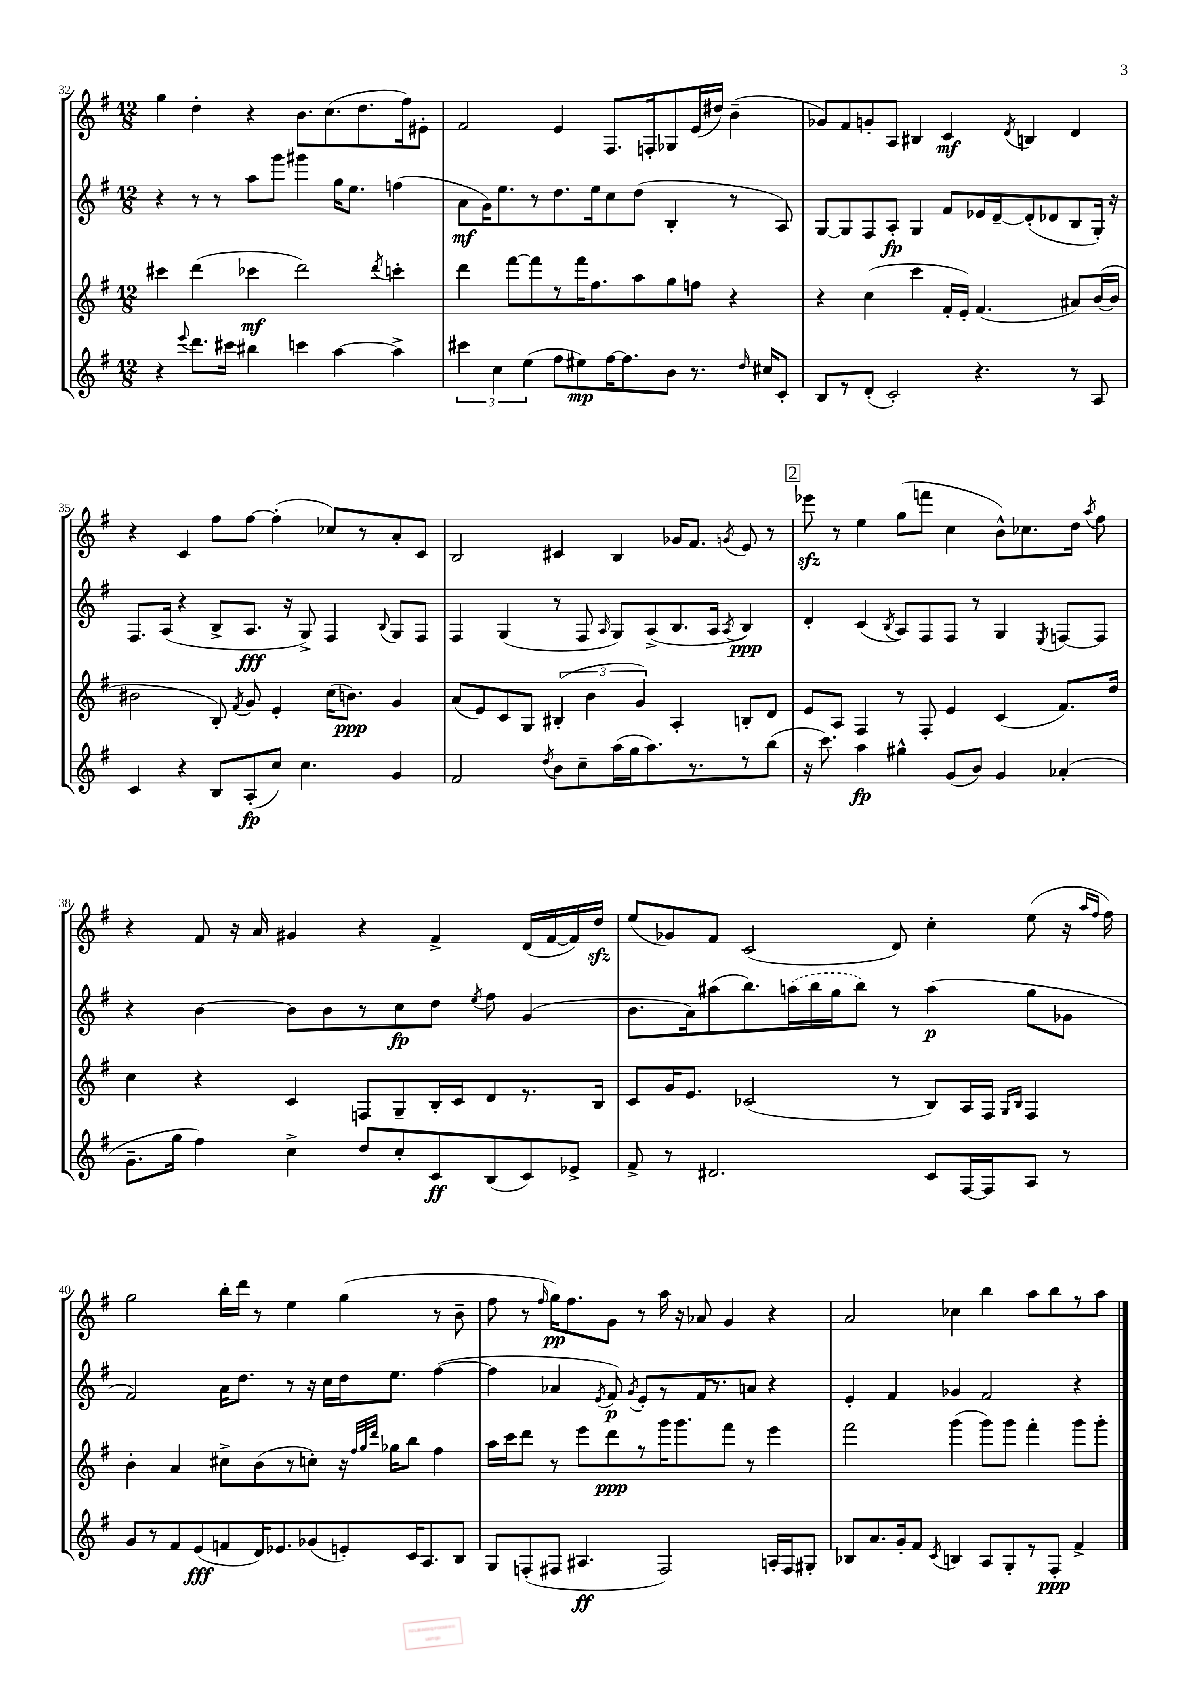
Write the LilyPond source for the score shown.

<<
\new StaffGroup <<
\new Staff = "s0" {
    \clef treble \key g \major \numericTimeSignature \time 12/8
    \autoBeamOff g''4 d''4-. r4 b'8.[ c''8.( d''8. fis''16) eis'8]-. |
    fis'2 e'4 fis8.[ f16-. ges8 e'16( dis''16]) b'4--( |
    ges'8[) fis'8 g'8-. a8] bis4 c'4\mf \acciaccatura { d'8 } b4 d'4 |
    r4 c'4 fis''8[ fis''8]~ fis''4-.( ces''8[) r8 a'8-. c'8] |
    b2 cis'4 b4 ges'16[ fis'8.] \acciaccatura { g'8 } e'8 r8 |
    \mark \markup { \box "2" } ees'''8\sfz r8 e''4 g''8[( f'''8] c''4 b'8[-^) ces''8. d''16] \acciaccatura { a''8 } fis''8 |
    r4 fis'8 r16 a'16 gis'4 r4 fis'4-> d'16[( fis'16~ fis'16) d''16]\sfz |
    e''8[( ges'8) fis'8] c'2( d'8) c''4-. e''8( r16 \grace { a''16[ fis''16] } fis''16) |
    g''2 b''16[-. d'''16] r8 e''4 g''4( r8 b'8-- |
    fis''8 r8 \grace { fis''16 } g''16[\pp) fis''8. g'8] r8 a''16 r16 aes'8 g'4 r4 |
    a'2 ces''4 b''4 a''8[ b''8 r8 a''8] \bar "|." |
}
\new Staff = "s1" {
    \clef treble \key g \major \numericTimeSignature \time 12/8
    \autoBeamOff r4 r8 r8 a''8[ g'''8] gis'''4 g''16[ e''8.] f''4( |
    a'8[\mf g'16) e''8. r8 d''8. e''16 c''8 d''8]( b4-. r8 a8) |
    g8[~ g8 fis8 a8]-.\fp g4 fis'8[ ees'16 d'16~-- d'8-.( des'8 b8 g16]-.) r16 |
    fis8.[ a16]( r4 b8[-> a8.]\fff r16 g8->) fis4 \appoggiatura { b8 } g8[ fis8] |
    fis4 g4( r8 fis8 \grace { a16 } g8[) a8->( b8. a16] \acciaccatura { a8 } b4\ppp) |
    \mark \markup { \box "2" } d'4-. c'4( \acciaccatura { b8 } a8[) fis8 fis8] r8 g4 \acciaccatura { e8 } f8[~ f8] |
    r4 b'4~ b'8[ b'8 r8 c''8\fp d''8] \acciaccatura { e''8 } fis''8 g'4( |
    b'8.[ a'16) ais''8( b''8.) \once \slurDashed a''16( b''16 g''16 b''8]) r8 a''4\p( g''8[ ges'8] |
    fis'2) a'16[ d''8.] r8 r16 c''16[ d''16 e''8.] fis''4~( |
    fis''4 aes'4 \acciaccatura { e'8 } fis'8\p) \acciaccatura { g'8 } e'8[-. r8 fis'16 r8. a'8] r4 |
    e'4-. fis'4 ges'4 fis'2 r4 \bar "|." |
}
\new Staff = "s2" {
    \clef treble \key g \major \numericTimeSignature \time 12/8
    \autoBeamOff cis'''4 d'''4( ces'''4\mf d'''2) \acciaccatura { d'''8 } c'''4-. |
    d'''4 fis'''8[~ fis'''8 r8 fis'''16 fis''8. a''8 g''8 f''8] r4 |
    r4 c''4( c'''4 fis'16[-. e'16]-.) fis'4.( ais'8[) b'16~( b'16] |
    bis'2 b8-.) \acciaccatura { fis'8 } g'8 e'4-. c''16[( b'8.]\ppp) g'4 |
    a'8[( e'8) c'8 g8] \tuplet 3/2 { bis4-.( b'4 g'4) } a4-. b8[-. d'8] |
    \mark \markup { \box "2" } e'8[ a8] fis4 r8 fis8-. e'4 c'4( fis'8.[) d''16] |
    c''4 r4 c'4 f8[ g8-- b16-. c'16 d'8 r8. b16] |
    c'8[ g'16 e'8.] ces'2( r8 b8[) a16 fis16] \grace { g16[ b16] } fis4 |
    b'4-. a'4 cis''8[-> b'8( r8 c''8]-.) r16 \grace { fis''32[ g''32 d'''32] } ges''16[ b''8] fis''4 |
    a''16[ c'''16 d'''8] r8 e'''8[ d'''8\ppp r8 g'''16 g'''8. fis'''8] r8 e'''4 |
    fis'''2 g'''4( g'''8[) g'''8] fis'''4-. g'''8[ g'''8]-. \bar "|." |
}
\new Staff = "s3" {
    \clef treble \key g \major \numericTimeSignature \time 12/8
    \autoBeamOff r4 \appoggiatura { e'''8 } d'''8.[ cis'''16] bis''4 c'''4 a''4~ a''4-> |
    \tuplet 3/2 { cis'''4 c''4 e''4( } fis''8[ eis''8\mp) fis''16~ fis''8. b'8] r8. \grace { d''16 } cis''16[ c'8]-. |
    b8[ r8 d'8]-.( c'2-.) r4. r8 a8 |
    c'4 r4 b8[ a8-.\fp( c''8]) c''4. g'4 |
    fis'2 \acciaccatura { d''8 } b'8[ c''8-- a''16( g''16 a''8.) r8. r8 b''8]( |
    \mark \markup { \box "2" } r16 c'''8.) a''4\fp gis''4-^ g'8[( b'8]) g'4 aes'4-.( |
    g'8.[-- g''16] fis''4) c''4-> d''8[ c''8-. c'8\ff b8( c'8) ees'8]-> |
    fis'8-> r8 dis'2. c'8[ fis16~ fis16 a8] r8 |
    g'8[ r8 fis'8 e'8\fff( f'8 d'16) ees'8. ges'8( e'8-.) c'16 a8. b8] |
    g8[ f8-.( fis8] ais4.\ff fis2) a16[-. fis16 gis8]-. |
    bes8[ a'8. g'16-. fis'8] \acciaccatura { c'8 } b4 a8[ g8-. r8 fis8]-.\ppp fis'4-> \bar "|." |
}
>>
>>
\layout { \context { \Score currentBarNumber = #32 } }
